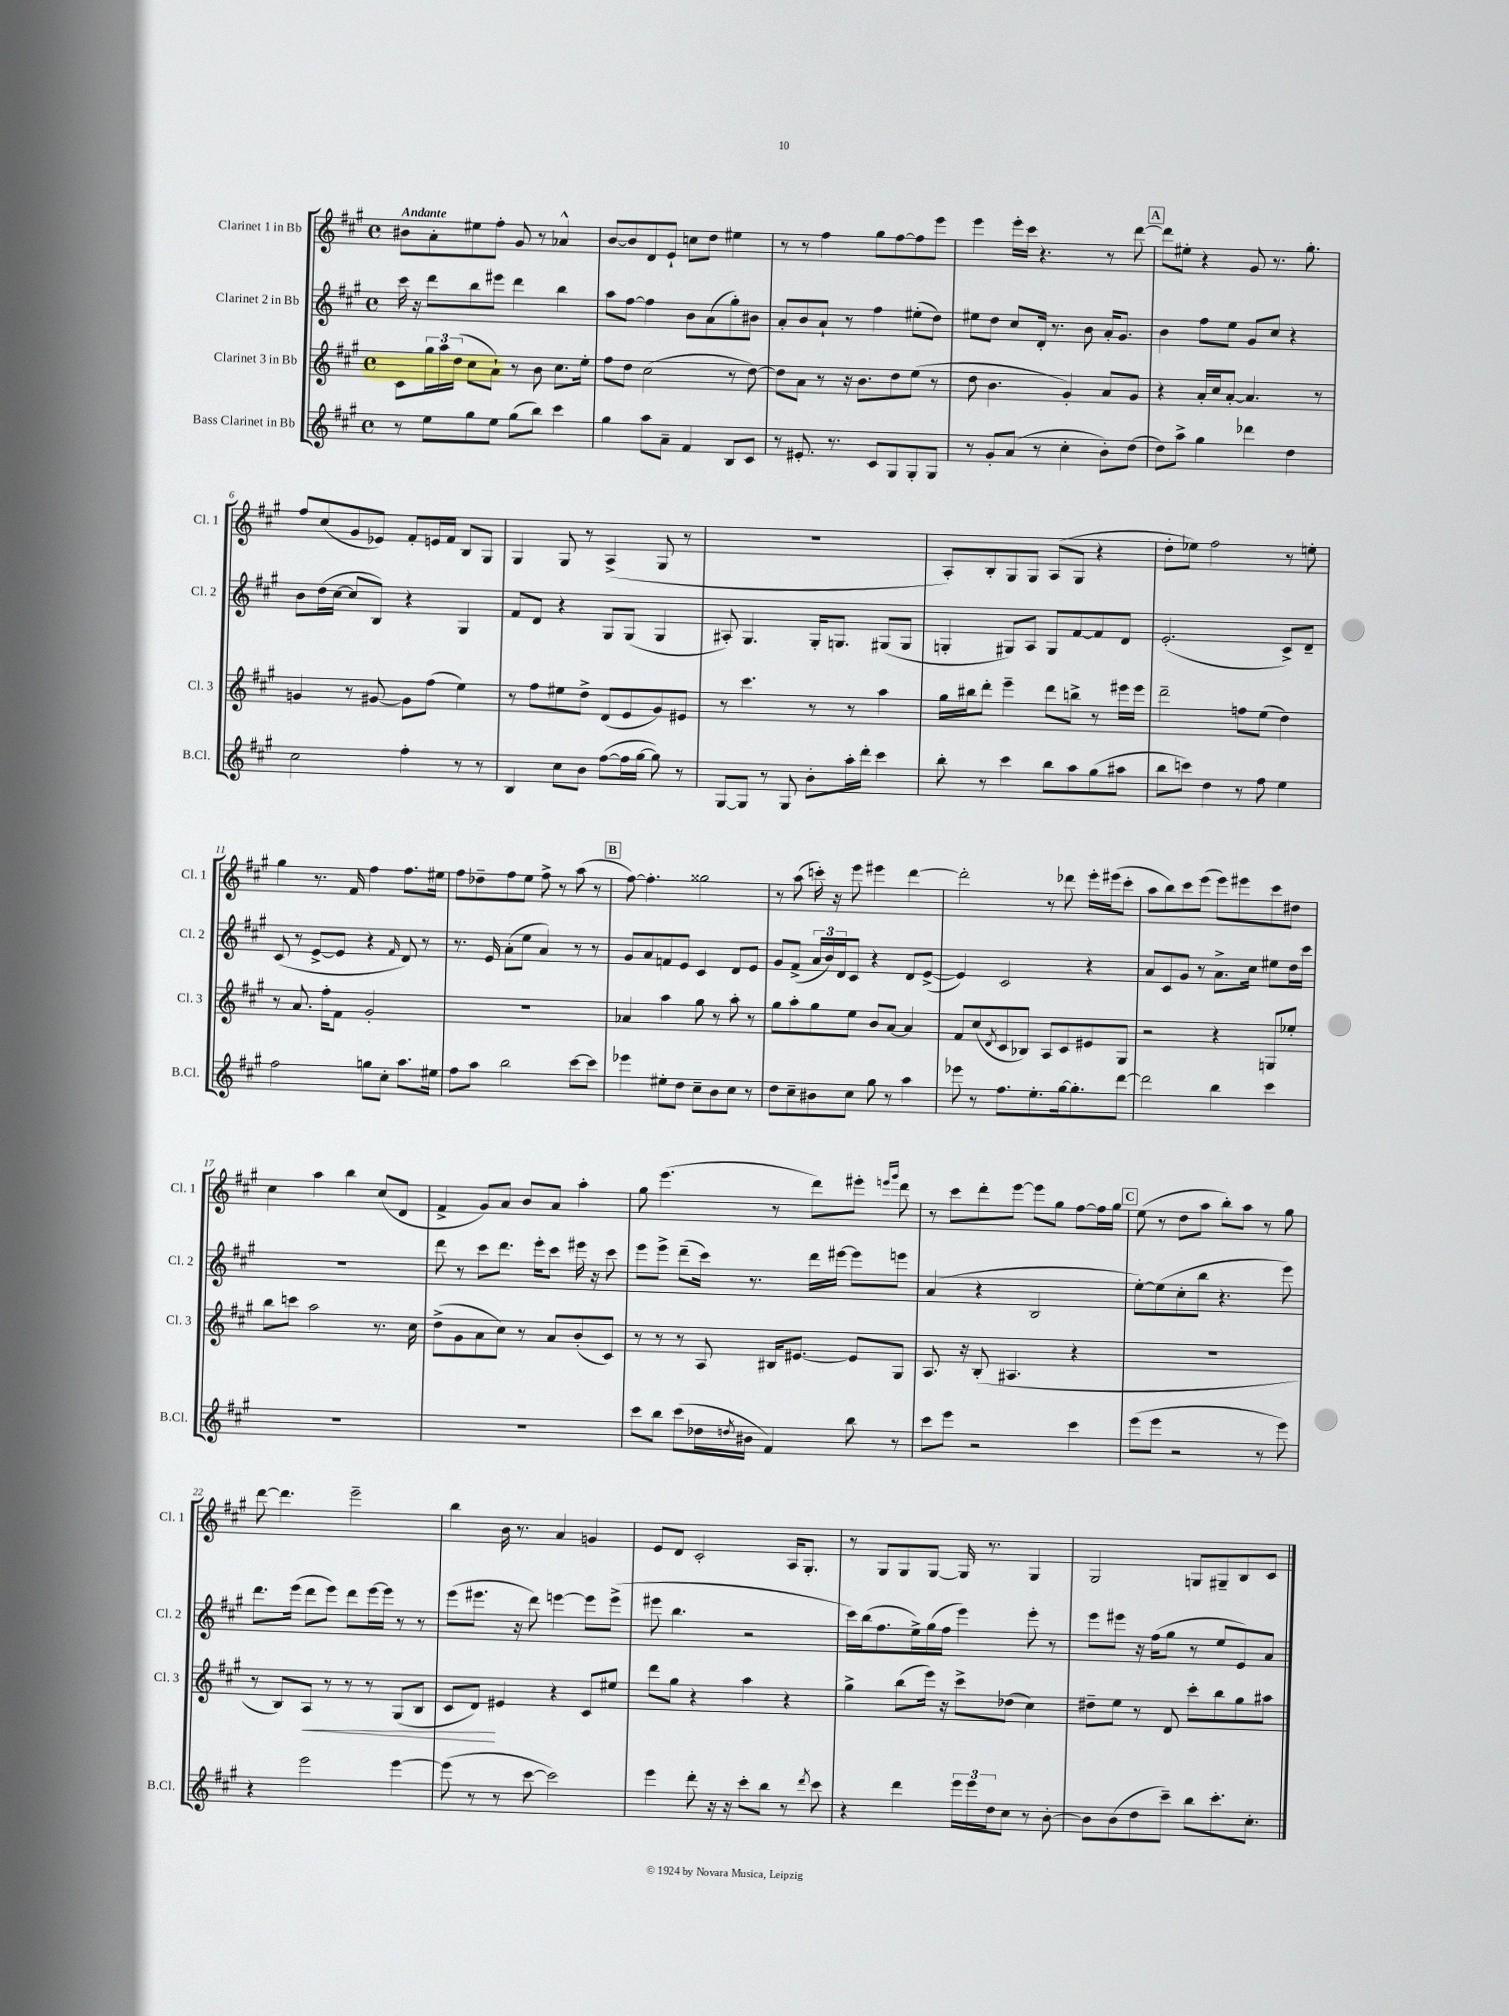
<<
\new StaffGroup <<
\new Staff = "s0" \with { instrumentName = "Clarinet 1 in Bb" shortInstrumentName = "Cl. 1" } {
    \clef treble \key a \major \defaultTimeSignature \time 4/4 \tempo "Andante"
    bis'8 a'8-. eis''8 fis''8-. gis'8 r8 aes'4-^ |
    b'8~ b'8 d'8 e'8-! c''8 d''8 eis''4 |
    r8 r8 fis''4 gis''8 fis''8~ fis''8 e'''8 |
    e'''4 e'''16-. cis'''16 r4. r8 d'''8~ |
    \mark \markup { \box "A" } d'''8 eis''8-. r4 gis'8 r8. gis''8.-. |
    fis''8 cis''8( gis'8 ees'8) fis'8-. e'16 fis'16 b8 gis8 |
    gis4 gis8 r8 a4->( gis8 r8 |
    R1 |
    a8-.) b8-. gis8 gis8 a8( gis8 r4 |
    d''8-. ees''8) fis''2 r8 e''8-. |
    gis''4 r8. fis'16 fis''4 fis''8. eis''16 |
    fis''8 des''8-- fis''8 e''8 fis''8-> r8 a''8( r8 |
    \mark \markup { \box "B" } fis''8~) fis''4.-. gisis''2 |
    r8 a''8( c'''16-.) r16 e'''8 eis'''4 d'''4~ |
    d'''2-. r8 des'''8 e'''16-. eis'''16( cis'''8-. |
    a''8 b''8) cis'''8 e'''8( e'''8) eis'''8 cis'''8 dis''8 |
    cis''4 a''4 b''4 cis''8( d'8 |
    fis'4-> gis'8) a'8 b'8 a'8 a''4-. |
    gis''8 e'''4.( r8 d'''8) eis'''8-. \grace { e'''16 gis'''16 } d'''8 |
    r8 cis'''8 d'''8-. e'''8~ e'''8 gis''8 fis''8~ fis''16 gis''16 |
    \mark \markup { \box "C" } e''8( r8 d''8 a''8 b''8-.) a''8 r8 gis''8 |
    d'''8~ d'''4. e'''2-- |
    b''4 b'16 r8. a'4 g'4 |
    e'8 d'8 cis'2-. a16 gis8.-. |
    r8 gis8 gis8 gis8~ gis16 r8. gis4 |
    gis2 g8 gis8-- b8 cis'8 \bar "|." |
}
\new Staff = "s1" \with { instrumentName = "Clarinet 2 in Bb" shortInstrumentName = "Cl. 2" } {
    \clef treble \key a \major \defaultTimeSignature \time 4/4
    cis'''16 r16 d'''8 b''8 eis'''8 d'''4 b''4 |
    a''8 fis''8~ fis''4 b'8 a'8( gis''8-.) bis'8 |
    a'8-. b'8 a'8-! r8 fis''4 eis''8-.( d''8) |
    eis''8 d''8 cis''8 d'16-. r8. b'8 a'16-. gis'8. |
    \mark \markup { \box "A" } b'4 fis''8 e''8 gis'8 cis''8 r4 |
    b'8 d''16( cis''16~ cis''8 b8) r4 gis4 |
    fis'8 d'8 r4 gis8 gis8( gis4 |
    ais8-.) gis4. gis16-. g8. gis8( gis8 |
    g4-. gis8) a8 gis8 fis'8~ fis'8 d'8 |
    e'2.-.( cis'8->) d'8-- |
    cis'8( r8 e'8~-> e'8 r4 \grace { fis'16 } d'8) r8 |
    r8. e'16 a'8-.( e''8 a'4) r8 r8 |
    \mark \markup { \box "B" } gis'8 a'8 f'8 e'8 cis'4 d'8 e'8 |
    gis'8 fis'8->( \tuplet 3/2 { a'16 b'16) d'16 } cis'8 r4 d'8 e'8~->( |
    e'4) cis'2 r4 |
    a'8 cis'8 gis'8 r8 a'8.-> cis''16 eis''8 d''16 cis'''16 |
    R1 |
    d'''8 r8 cis'''8 d'''8. e'''16-. cis'''8 eis'''16 r16 cis'''8 |
    e'''8 e'''8-> d'''8--( cis'''16) r8. d'''16 eis'''16~ eis'''8 e'''8 |
    a'4( r4 b2 |
    \mark \markup { \box "C" } e''8~-.) e''8( cis''8-. b''8 r4. e'''8) |
    d'''8. e'''16( d'''8 e'''8) d'''8 e'''16~ e'''16 r8 r8 |
    e'''8( eis'''8. r16 d'''8) e'''4~ e'''8 e'''8->( |
    eis'''8 b''4. r2 |
    cis'''16) b''16( fis''8. e''16->) gis''16( fis''16 e'''4) e'''8-. r8 |
    e'''8 eis'''8 r16 fis''16( gis''8 r8 e''8 e'8) a'8 \bar "|." |
}
\new Staff = "s2" \with { instrumentName = "Clarinet 3 in Bb" shortInstrumentName = "Cl. 3" } {
    \clef treble \key a \major \defaultTimeSignature \time 4/4
    cis'8 \tuplet 3/2 { gis''16 a''16 d''16( } cis''8 a'8-!) r8 b'8 cis''8. e''16-. |
    fis''8 d''8 cis''2( r8 d''8~) |
    d''8 a'8 r8 r16 b'8. d''8 e''8( r8 |
    d''8 b'4. gis'4-.) a'8 gis'8 |
    \mark \markup { \box "A" } r4 a'16-. cis''16 a'8~-. a'4. r8 |
    g'4 r8 gis'8~ gis'8 fis''8( e''4) |
    r8 fis''8 eis''8 d''8-> d'8( e'8 gis'8) eis'8 |
    r8 cis'''4. r8 r8 a''4 |
    gis''16 bis''16 d'''8-. e'''4-- d'''8 b''8-> r8 eis'''16 eis'''16 |
    d'''2-- f''8 e''8( d''4) |
    r8 a'8. fis''16-. fis'8 gis'2-. |
    R1 |
    \mark \markup { \box "B" } aes'4 a''4 gis''8 r8 a''8-. r8 |
    gis''8 a''8-. gis''8 e''8 b'8 a'8~ a'4 |
    fis'8 cis''8( \acciaccatura { d'8 } cis'8 bes8) a8 cis'8 eis'8 gis8 |
    r2 r4 g8 ees''8-. |
    b''8 c'''8 a''2 r8. cis''16 |
    d''8->( gis'8 a'8 cis''8) r8 a'8 b'8-.( cis'8) |
    r8 r8 r8 a8 bis16 eis'8.~ eis'8 gis8 |
    a8. r16 b8-.( ais4. r4 |
    \mark \markup { \box "C" } R1 |
    r8 b8) a8\< r8 r8 r8 gis8( b8 |
    cis'8 d'8\!) eis'4 r4 cis'8 eis''8 |
    d'''8 gis''8 r4 a''4 r4 |
    gis''4-> b''8( e'''16) r16 cis'''8-> des''8( cis''4) |
    dis''8-- e''8 r8 d'8 cis'''8-. b''8 gis''8 ais''8 \bar "|." |
}
\new Staff = "s3" \with { instrumentName = "Bass Clarinet in Bb" shortInstrumentName = "B.Cl." } {
    \clef treble \key a \major \defaultTimeSignature \time 4/4
    r8 e''8 gis''8 e''8 gis''8( b''8) cis'''4 |
    gis''4 a''8 a'8-- fis'4 b8 cis'8 |
    r8 eis'8.-. r8. cis'8 gis8 gis8-. gis8 |
    r8 gis'8-. a'8( r8 cis''4-. b'8-.) d''8( |
    \mark \markup { \box "A" } d''8) a''8-> gis''4 des'''4 d''4 |
    cis''2 fis''4-. r8 r8 |
    b4 cis''8 b'8 fis''8~( fis''16 gis''16~ gis''8) r8 |
    gis8~ gis8 r8 gis8 b'8-. a''16-. d'''16-. cis'''4 |
    b''8-. r8 cis'''4 b''8 a''8 gis''8( ais''8 |
    b''8 c'''8) d''4 r8 fis''8 e''4 |
    fis''2 g''8 cis''8-. a''8. eis''16 |
    fis''8 a''8 b''2 cis'''8~ cis'''8 |
    \mark \markup { \box "B" } ees'''4 eis''8-. d''8 cis''8-- b'8 cis''8 r8 |
    d''8 cis''8-- bis'8 cis''8 gis''8 r8 a''4 |
    ees'''8 r8 fis''8. e''8.-. gis''16~ gis''8.-. d'''8~ |
    d'''2 b''4 cis'''4 |
    R1 |
    R1 |
    cis'''8 b''8 cis'''8( des''16 \acciaccatura { d''8 } bis'16 fis'4) b''8 r8 |
    cis'''8 e'''8 r2 cis'''4 |
    \mark \markup { \box "C" } e'''8( e'''8 r2 r8 e'''8) |
    r4 e'''2 e'''4~ |
    e'''8( r8 r8 cis'''8~ cis'''2) |
    e'''4 d'''8-. r16 r16 cis'''8-. b''8 r8 \acciaccatura { d'''8 } cis'''8 |
    r4 d'''4 \tuplet 3/2 { e'''16 e'''16 d''16 } cis''8 r8 b'8~-. |
    b'8 b'8( d''8 cis'''8--) b''8 cis'''8.-. cis''8.-. \bar "|." |
}
>>
>>
